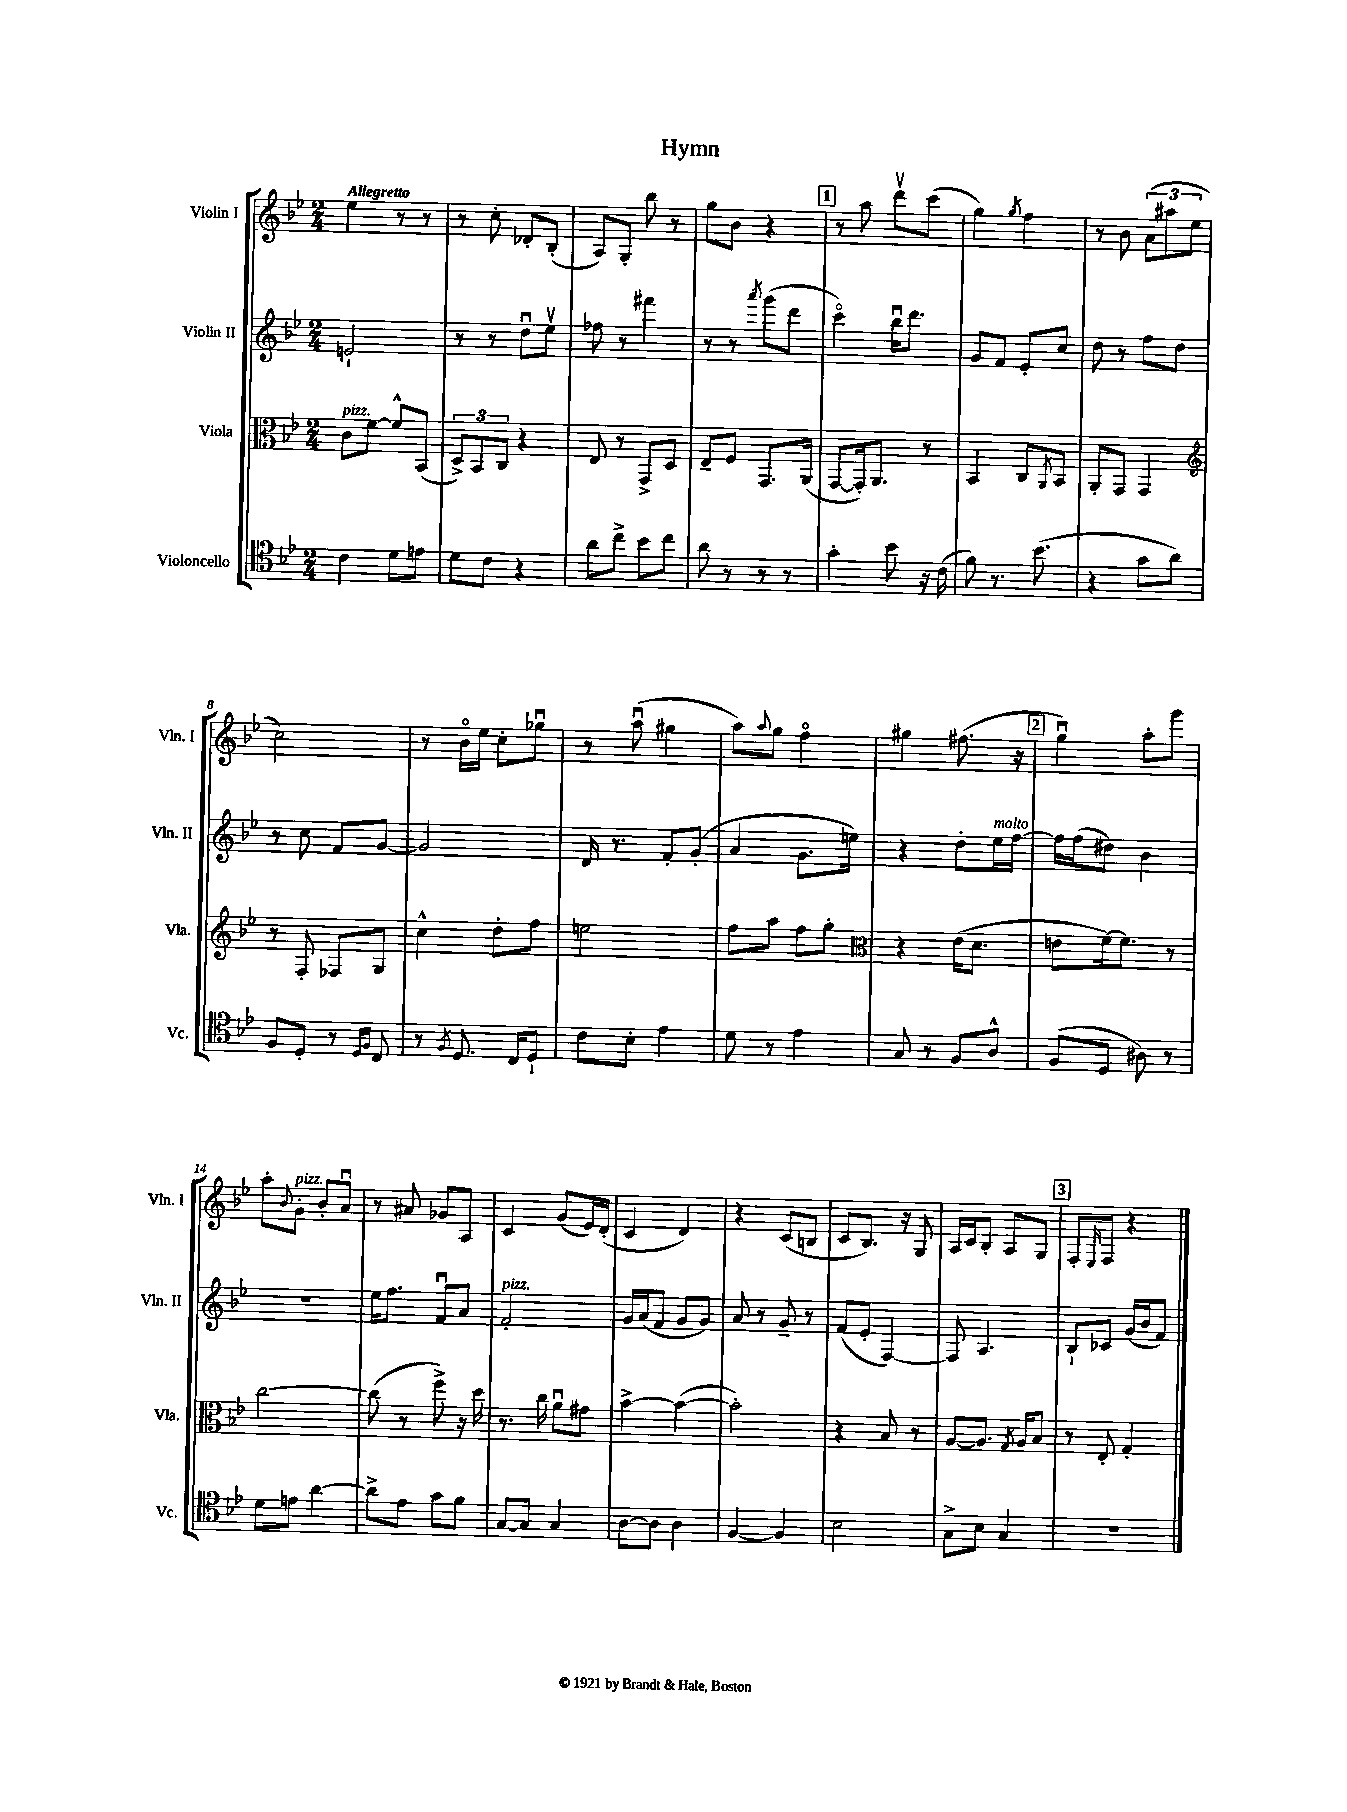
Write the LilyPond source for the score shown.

\header { title = "Hymn" }
<<
\new StaffGroup <<
\new Staff = "s0" \with { instrumentName = "Violin I" shortInstrumentName = "Vln. I" } {
    \clef treble \key bes \major \numericTimeSignature \time 2/4 \tempo "Allegretto"
    ees''4 r8 r8 |
    r8 c''8-. des'8-. bes8-.( |
    a8) g8-. bes''8 r8 |
    g''8 bes'8 r4 |
    \mark \markup { \box "1" } r8 a''8 d'''8\upbow c'''8( |
    g''4) \acciaccatura { g''8 } f''4 |
    r8 bes'8 \tuplet 3/2 { a'8( ais''8 ees''8 } |
    c''2) |
    r8 bes'16\flageolet ees''16 c''8-. ges''8\downbow |
    r8 a''8\downbow( gis''4 |
    a''8) \appoggiatura { a''8 } g''8 f''4\flageolet |
    gis''4 fis''8.( r16 |
    \mark \markup { \box "2" } g''4\downbow) a''8-. g'''8 |
    a''8-. \appoggiatura { bes'8 } g'8-.^\markup { \italic "pizz." } bes'8-. a'8\downbow |
    r8 ais'8 ges'8 a8 |
    c'4 g'8( ees'16) d'16-.( |
    c'4 d'4) |
    r4 c'8( b8 |
    c'8 bes8.) r16 g8 |
    a16 c'16 bes8-. a8 g8 |
    \mark \markup { \box "3" } f8-. \grace { ees16 } f8 r4 \bar "|." |
}
\new Staff = "s1" \with { instrumentName = "Violin II" shortInstrumentName = "Vln. II" } {
    \clef treble \key bes \major \numericTimeSignature \time 2/4
    e'2-! |
    r8 r8 d''8\downbow ees''8\upbow |
    fes''8 r8 fis'''4 |
    r8 r8 \acciaccatura { a'''8 } g'''8( d'''8 |
    \mark \markup { \box "1" } c'''4\flageolet) bes''16\downbow d'''8. |
    g'8 f'8 ees'8-. c''8 |
    d''8 r8 f''8 d''8 |
    r8 c''8 f'8 g'8~ |
    g'2 |
    d'16 r8. f'8-. g'8-.( |
    a'4 g'8. e''16) |
    r4 d''8-. ees''16^\markup { \italic "molto" } f''16~ |
    \mark \markup { \box "2" } f''16 f''16( dis''8) bes'4 |
    r2 |
    ees''16 f''8. f'8\downbow a'8 |
    f'2-.^\markup { \italic "pizz." } |
    g'16 a'16( f'8 g'8 g'8) |
    a'8 r8 g'8-- r8 |
    f'8( ees'8-. f4~) |
    f8 a4. |
    \mark \markup { \box "3" } bes8-! ces'8 g'16( bes'16 f'8) \bar "|." |
}
\new Staff = "s2" \with { instrumentName = "Viola" shortInstrumentName = "Vla." } {
    \clef alto \key bes \major \numericTimeSignature \time 2/4
    c'8^\markup { \italic "pizz." } f'8~ f'8-^ bes,8( |
    \tuplet 3/2 { d8->) bes,8 c8 } r4 |
    ees8 r8 g,8-> d8 |
    ees8-- f8 g,8. a,16( |
    \mark \markup { \box "1" } g,8~ g,16-.) a,8. r8 |
    bes,4 c8 \acciaccatura { a,8 } bes,8 |
    a,8-. g,8 g,4 |
    \clef treble r8 f8-. fes8 g8 |
    c''4-^ d''8-. f''8 |
    e''2 |
    f''8 a''8 f''8 g''8-. |
    \clef alto r4 ees'16( d'8. |
    \mark \markup { \box "2" } e'8 f'16~) f'8. r8 |
    c''2~ |
    c''8( r8 f''8->) r16 d''16 |
    r8. c''16 a'8\downbow gis'8 |
    bes'4~-> bes'4~( |
    bes'2-.) |
    r4 bes8 r8 |
    a8~ a8. \acciaccatura { g8 } a16 bes8 |
    \mark \markup { \box "3" } r8 ees8-. g4-. \bar "|." |
}
\new Staff = "s3" \with { instrumentName = "Violoncello" shortInstrumentName = "Vc." } {
    \clef tenor \key bes \major \numericTimeSignature \time 2/4
    c'4 d'8 e'8 |
    d'8 c'8 r4 |
    a'8 c''8-> bes'8 c''8 |
    a'8 r8 r8 r8 |
    \mark \markup { \box "1" } g'4-. bes'8 r16 c'16( |
    f'8) r8. bes'8.( |
    r4 g'8 a'8) |
    f8 d8-. r8 \grace { d16 f16 } c8 |
    r8 \acciaccatura { f8 } d8. c16 d8-! |
    c'8 bes8-. ees'4 |
    d'8 r8 ees'4 |
    g8 r8 f8 a8-^ |
    \mark \markup { \box "2" } f8( d8 ais8) r8 |
    d'8 e'8 a'4~ |
    a'8-> ees'8 g'8 f'8 |
    g8~ g8 g4 |
    a8~ a8 a4 |
    f4~ f4 |
    bes2 |
    g8-> bes8 g4 |
    \mark \markup { \box "3" } R2 \bar "|." |
}
>>
>>
